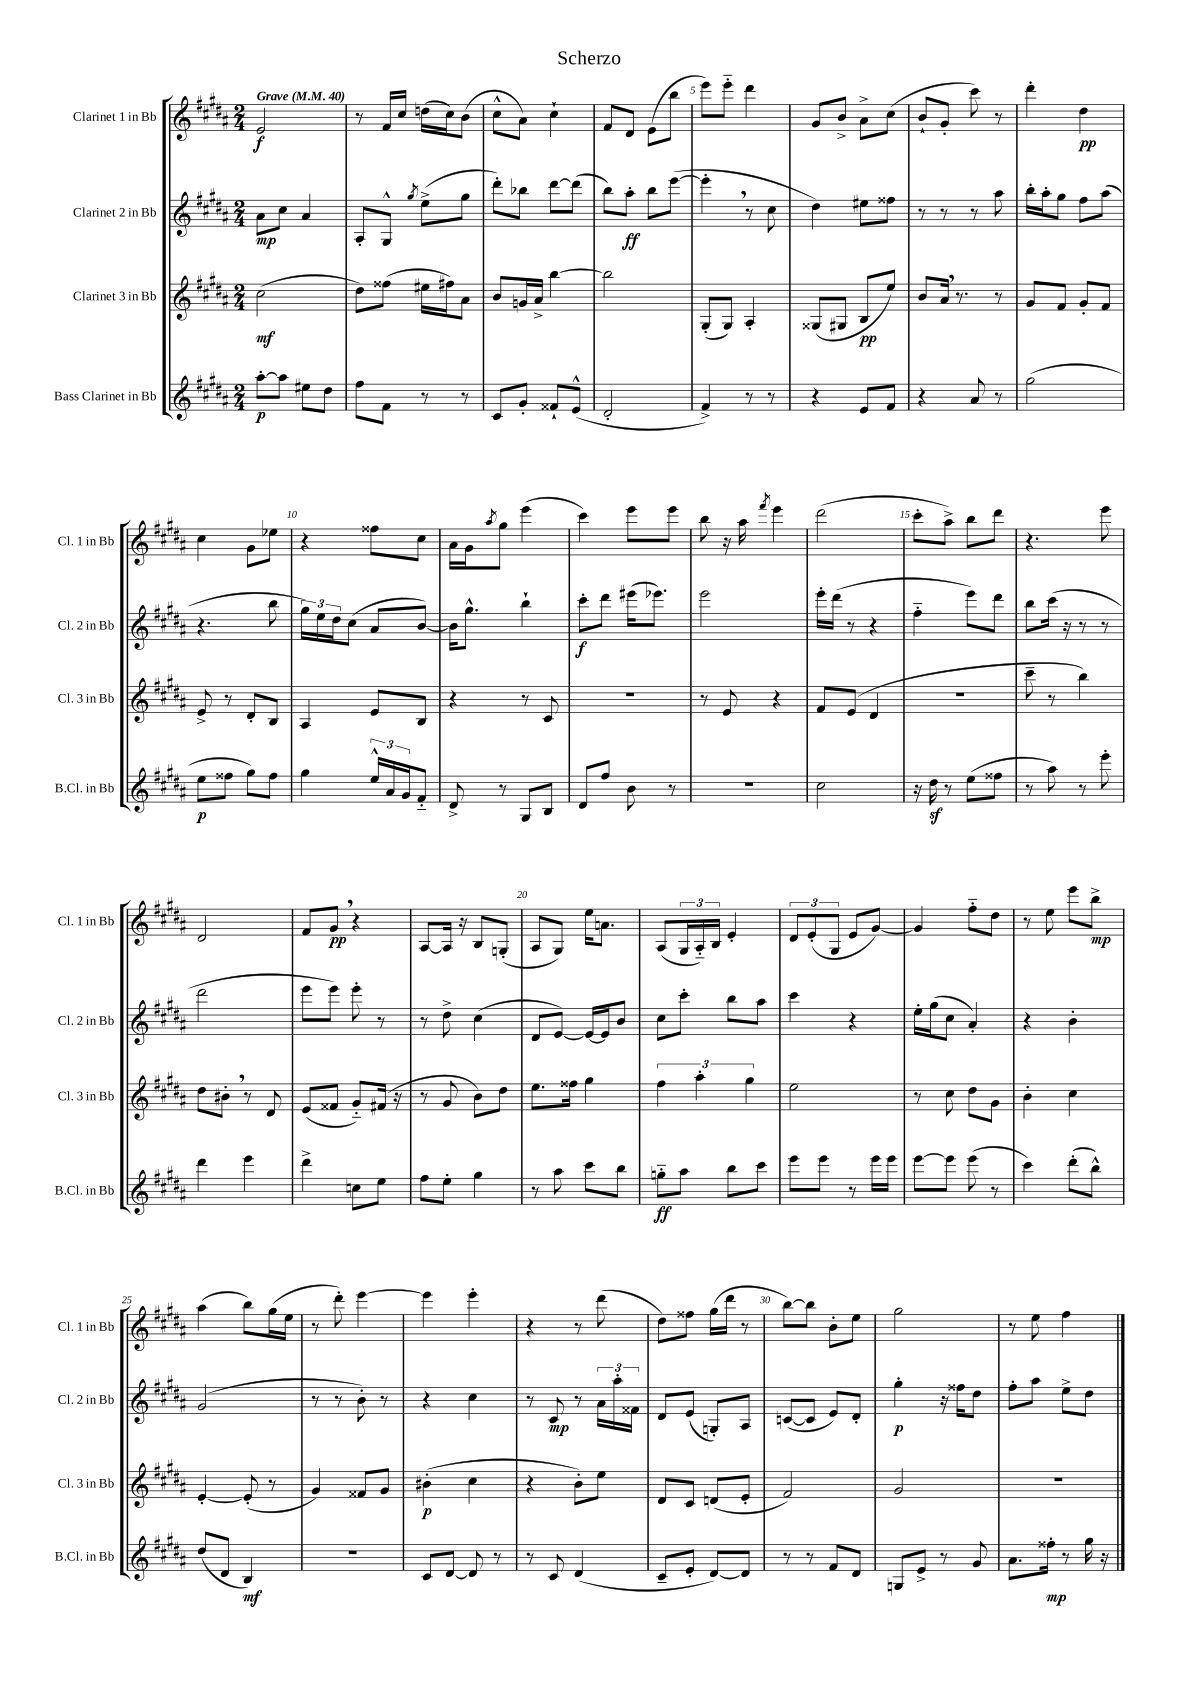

**kern	**kern	**kern	**kern
*staff4	*staff3	*staff2	*staff1
*clefG2	*clefG2	*clefG2	*clefG2
*k[f#c#g#d#a#]	*k[f#c#g#d#a#]	*k[f#c#g#d#a#]	*k[f#c#g#d#a#]
*M2/4	*M2/4	*M2/4	*M2/4
*MM40	*MM40	*MM40	*MM40
[8aa#'	(2cc#	8a#	2e
8aa#]	.	8cc#	.
8ee#	.	4a#	.
8dd#	.	.	.
=	=	=	=
8ff#	8dd#)	8A#'	8r
8f#	(8ff##	8G#^^	16f#
.	.	.	16cc#
.	.	8qgg#	.
8r	16ee#	(8ee^	(16dd
.	16ff#)	.	16cc#)
8r	8a#	8gg#	(8b
=	=	=	=
8c#	8b	8ddd#')	8cc#^^
8g#'	16g	8bb-	8a#)
.	16a#^	.	.
8f##`	[4bb	[8ddd#	4cc#`
(8e^^	.	(8ddd#]	.
=	=	=	=
2d#'	2bb]	8bb)	8f#
.	.	8aa#'	8d#
.	.	8bb	(8e
.	.	([8eee	8bb
=	=	=	=
4f#^)	(8G#'	4eee']	8eee)
.	8G#)	.	8eee'~
8r	4A#'	8r	4ddd#
8r	.	8cc#	.
=	=	=	=
4r	(8G##	4dd#)	8g#
.	8G#	.	8b^
8e	8B	8ee#	8a#^
8f#	8ee)	8ff##	(8cc#
=	=	=	=
4r	8b	8r	8b`
.	16a#	8r	8g#'
.	8.r	.	.
8a#	.	8r	8ccc#)
8r	8r	8aa#	8r
=	=	=	=
(2gg#	8g#	16bb'	4ddd#'
.	.	16aa#'	.
.	8f#	8gg#	.
.	8g#'	8ff#	4dd#
.	8f#	(8aa#	.
=	=	=	=
8ee	8e^	4.r	4cc#
8ff##	8r	.	.
8gg#)	8d#'	.	8g#
8ff##	8B	8bb	8ee-
=	=	=	=
4gg#	4A#	24gg#)	4r
.	.	24ee	.
.	.	24dd#	.
.	.	(8cc#	.
24ee^^	8e	8a#	8ff##
24a#	.	.	.
24g#	.	.	.
8f#'~	8B	[8b)	8cc#
=	=	=	=
8d#^	4r	16b]	16a#
.	.	8.gg#^^	16g#
.	.	.	8qaa#
8r	.	.	8gg#
8G#	8r	4bb`	(4eee
8B	8c#	.	.
=	=	=	=
8d#	2r	8ccc#'	4ccc#)
8ff#	.	8ddd#	.
8b	.	(16eee#	8eee
.	.	8.eee-)	.
8r	.	.	8eee
=	=	=	=
2r	8r	2eee	8bb
.	8e	.	16r
.	.	.	16aa#
.	.	.	8qfff#
.	4r	.	4eee
=	=	=	=
2cc#	8f#	16eee'	(2ddd#
.	.	(16ddd#	.
.	(8e	8r	.
.	4d#	4r	.
=	=	=	=
16r	2r	4ff#'~	8ccc#'
16dd#	.	.	.
8r	.	.	8aa#^)
(8ee	.	8eee)	8bb
8ff##	.	8ddd#	8ddd#
=	=	=	=
8r	8ccc#~	8bb	4.r
8aa#)	8r	(16ccc#	.
.	.	16r	.
8r	4bb)	8r	.
8eee'	.	8r	8eee
=	=	=	=
4ddd#	8dd#	2ddd#	2d#
.	8b#'	.	.
4eee	8r	.	.
.	8d#	.	.
=	=	=	=
4ddd#^	(8e	8eee	8f#
.	8f##	8eee)	8g#
8cc	8g#'~)	8eee'	4r
8ee	(16f#	8r	.
.	16r	.	.
=	=	=	=
8ff#	8r	8r	[8A#
8ee'	8g#	8dd#^	16A#]
.	.	.	16r
4gg#	8b)	(4cc#	8B
.	8dd#	.	(8G'
=	=	=	=
8r	8.ee	8d#	8A#
8aa#	.	[8e)	8G#)
.	16ff##	.	.
8ccc#	4gg#	16e_	16ee
.	.	16e]	8.a
8bb	.	8b	.
=	=	=	=
8gg'~	6ff#	8cc#	(8A#
8aa#	.	8ccc#'	24G#
.	6aa#'	.	24A#'~)
.	.	.	24B
8bb	.	8bb	4e'
.	6gg#	.	.
8ccc#	.	8aa#	.
=	=	=	=
8eee	2ee	4ccc#	12d#
.	.	.	(12e'
8eee	.	.	.
.	.	.	12G#
8r	.	4r	8e
16eee	.	.	[8g#)
16eee	.	.	.
=	=	=	=
[8eee	8r	16ee'	4g#]
.	.	(16gg#	.
8eee]	8cc#	8cc#	.
(8eee	8dd#	4a#')	8ff#'~
8r	8g#	.	8dd#
=	=	=	=
4ccc#)	4b'	4r	8r
.	.	.	8ee
(8ddd#'	4cc#	4b'	8eee
8bb^^)	.	.	8bb^
=	=	=	=
(8dd#	[4e'	(2g#	(4aa#
8d#	.	.	.
4B)	(8e']	.	8bb)
.	8r	.	(16gg#
.	.	.	16ee
=	=	=	=
2r	4g#)	8r	8r
.	.	8r	8ddd#')
.	8f##	8b')	[4eee
.	8g#	8r	.
=	=	=	=
8c#	(4b#'	4r	4eee]
[8d#	.	.	.
8d#]	4cc#	4cc#	4eee'
8r	.	.	.
=	=	=	=
8r	4r	8r	4r
8c#	.	8c#	.
(4d#	8b')	8r	8r
.	8ee	24a#	(8ddd#
.	.	24aa#'	.
.	.	24f##	.
=	=	=	=
8c#~	8d#	8d#	8dd#)
8e'	8c#	(8e	8ff##
[8d#)	(8d	8G')	(16gg#
.	.	.	16ddd#
8d#]	8e'	8A#	8r
=	=	=	=
8r	2f#)	([8c	[8bb)
8r	.	8c]	8bb]
8f#	.	8e)	8b'
8d#	.	8d#'	8ee
=	=	=	=
8G	2g#	4gg#'	2gg#
8e^	.	.	.
8r	.	16r	.
.	.	16ff##	.
8g#	.	8dd#	.
=	=	=	=
8.a#	2r	8ff#'	8r
.	.	8aa#	8ee
16ff##'	.	.	.
8r	.	8ee^	4ff#
16gg#	.	8dd#	.
16r	.	.	.
==	==	==	==
*-	*-	*-	*-
